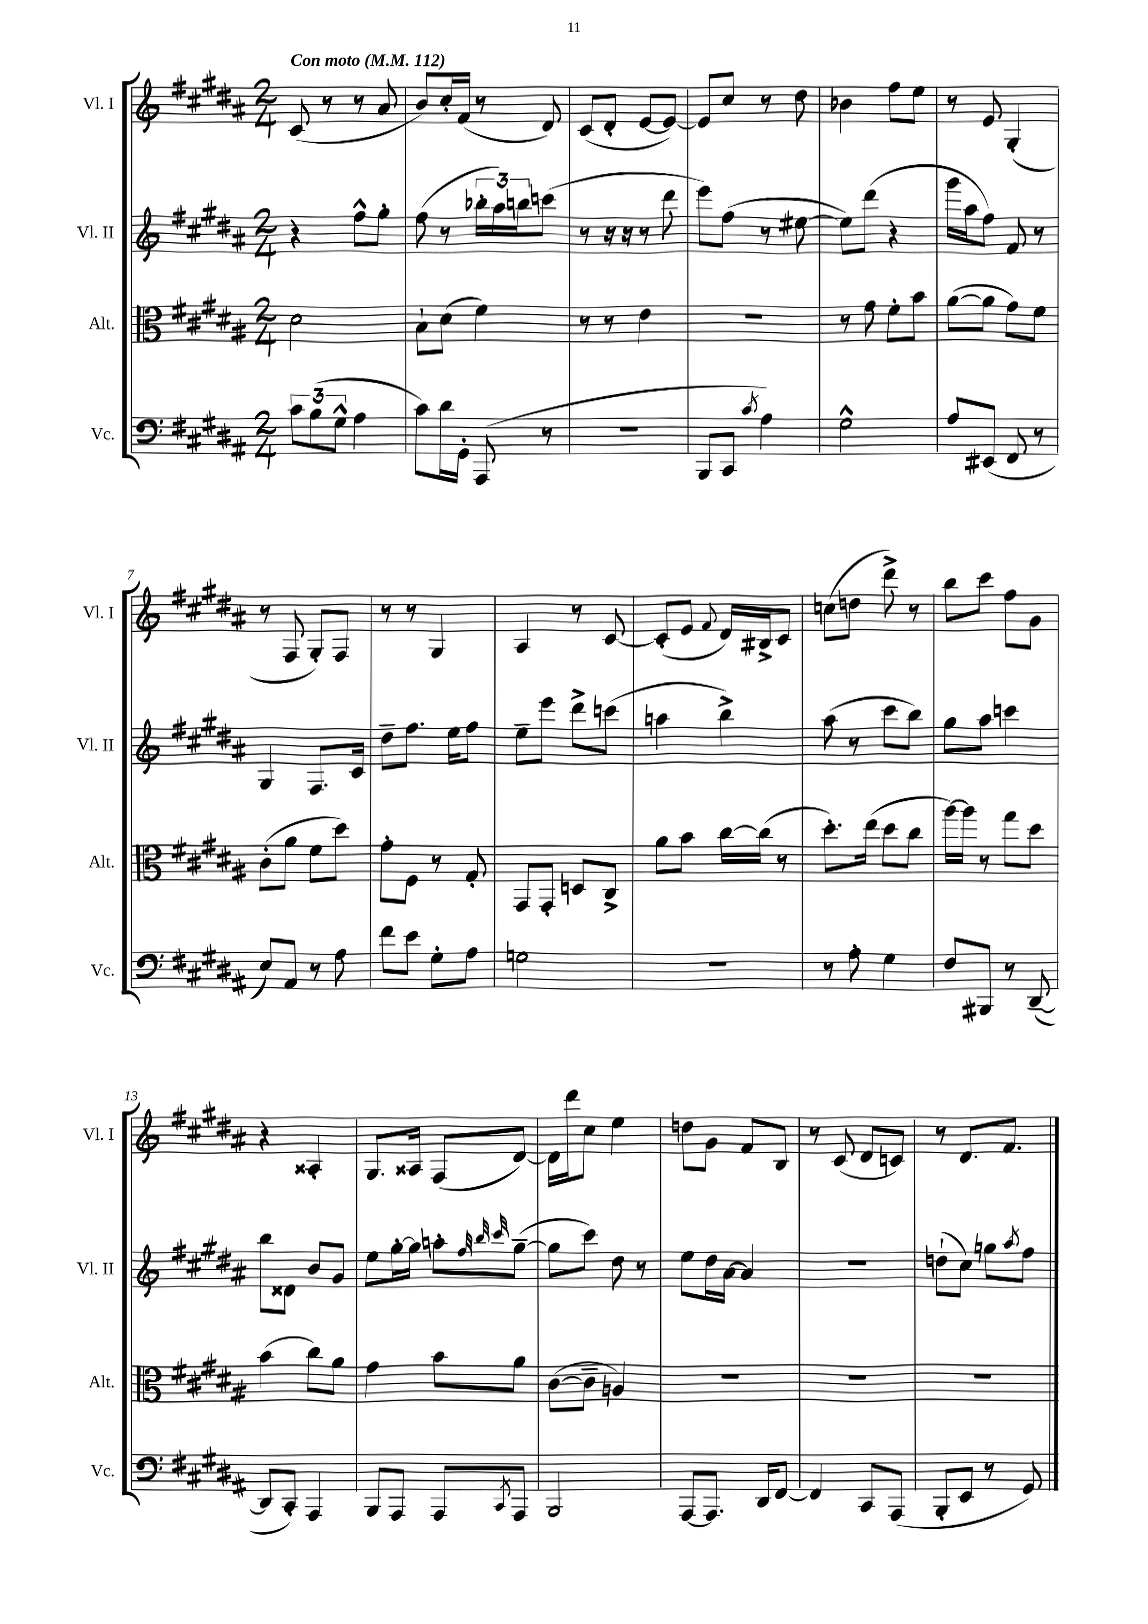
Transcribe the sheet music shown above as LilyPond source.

<<
\new StaffGroup <<
\new Staff = "s0" \with { instrumentName = "Vl. I" shortInstrumentName = "Vl. I" } {
    \clef treble \key b \major \numericTimeSignature \time 2/4 \tempo "Con moto" 4 = 112
    cis'8( r8 r8 ais'8 |
    b'8) cis''16-. fis'16( r8 dis'8) |
    cis'8( dis'8-. e'8~ e'8~) |
    e'8 cis''8 r8 dis''8 |
    bes'4 fis''8 e''8 |
    r8 e'8 gis4-.( |
    r8 fis8 gis8-.) fis8 |
    r8 r8 gis4 |
    ais4 r8 cis'8~ |
    cis'8-.( e'8 \appoggiatura { fis'8 } dis'16) bis16-> cis'8 |
    c''8( d''8 dis'''8->) r8 |
    b''8 cis'''8 fis''8 gis'8 |
    r4 aisis4-. |
    gis8. aisis16 fis8( dis'8~) |
    dis'16 dis'''16 cis''8 e''4 |
    d''8 gis'8 fis'8 b8 |
    r8 cis'8( dis'8 c'8) |
    r8 dis'8. fis'8. \bar "|." |
}
\new Staff = "s1" \with { instrumentName = "Vl. II" shortInstrumentName = "Vl. II" } {
    \clef treble \key b \major \numericTimeSignature \time 2/4
    r4 fis''8-^ gis''8-. |
    fis''8( r8 \tuplet 3/2 { bes''16-. ais''16) b''16 } c'''8( |
    r8 r16 r16 r8 dis'''8 |
    e'''8) fis''8( r8 eis''8~ |
    eis''8) dis'''8( r4 |
    gis'''16 ais''16 fis''8) fis'8 r8 |
    gis4 fis8. cis'16 |
    dis''8-- fis''8. e''16 fis''8 |
    e''8-- e'''8 dis'''8-> c'''8( |
    a''4 b''4->) |
    ais''8( r8 cis'''8 b''8) |
    gis''8 ais''8 c'''4 |
    b''8 disis'8 b'8 gis'8 |
    e''8 gis''16~-. gis''16 a''8-. \grace { fis''32 b''32 cis'''32 } gis''8~--( |
    gis''8 cis'''8) dis''8 r8 |
    e''8 dis''16 ais'16~ ais'4 |
    r2 |
    d''8-!( cis''8) g''8 \acciaccatura { ais''8 } fis''8 \bar "|." |
}
\new Staff = "s2" \with { instrumentName = "Alt." shortInstrumentName = "Alt." } {
    \clef alto \key b \major \numericTimeSignature \time 2/4
    dis'2 |
    b8-! dis'8( fis'4) |
    r8 r8 e'4 |
    r2 |
    r8 gis'8 fis'8-. b'8 |
    ais'8~( ais'8 gis'8) fis'8 |
    cis'8-.( ais'8 fis'8 dis''8) |
    gis'8-. fis8 r8 gis8-. |
    gis,8 gis,8-. d8 cis8-> |
    ais'8 b'8 cis''16~ cis''16( r8 |
    dis''8.-.) e''16( dis''8 cis''8 |
    ais''16~) ais''16 r8 gis''8 dis''8 |
    b'4( cis''8) ais'8 |
    gis'4 b'8 ais'8 |
    cis'8~( cis'8-- a4) |
    R2 |
    R2 |
    R2 \bar "|." |
}
\new Staff = "s3" \with { instrumentName = "Vc." shortInstrumentName = "Vc." } {
    \clef bass \key b \major \numericTimeSignature \time 2/4
    \tuplet 3/2 { cis'8 b8( gis8-^ } ais4 |
    cis'8) dis'16 gis,16-. ais,,8( r8 |
    R2 |
    b,,8 cis,8 \acciaccatura { cis'8 } ais4) |
    gis2-^ |
    ais8 eis,8( fis,8 r8 |
    e8) ais,8 r8 ais8 |
    fis'8 e'8 gis8-. ais8 |
    g2 |
    R2 |
    r8 ais8-. gis4 |
    fis8 bis,,8 r8 dis,8~--( |
    dis,8 cis,8-.) ais,,4 |
    b,,8 ais,,8 ais,,8 \acciaccatura { cis,8 } ais,,8 |
    b,,2 |
    ais,,8~ ais,,8. dis,16 fis,8~ |
    fis,4 cis,8 ais,,8( |
    b,,8-. e,8 r8 gis,8) \bar "|." |
}
>>
>>
